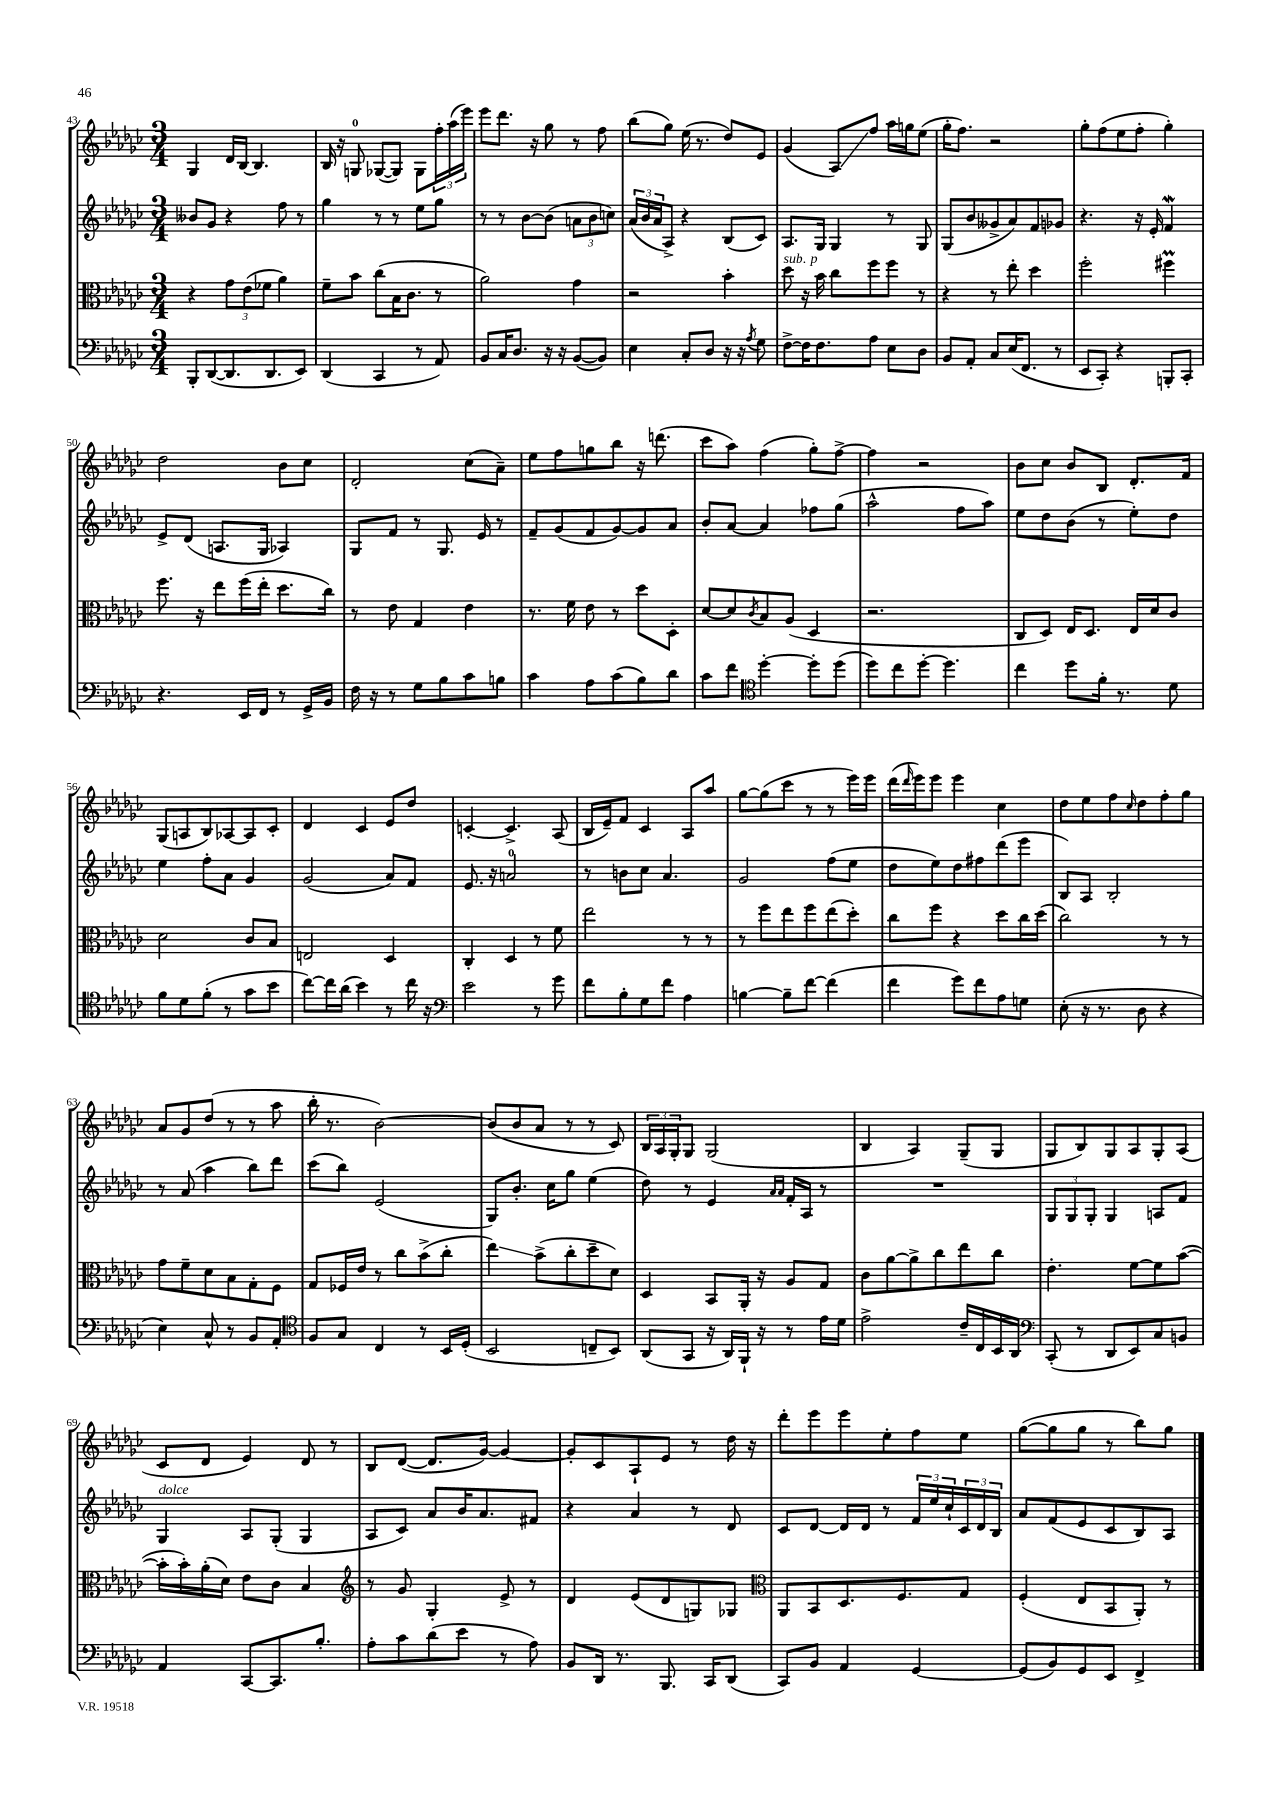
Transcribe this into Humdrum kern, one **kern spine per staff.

**kern	**kern	**kern	**kern
*staff4	*staff3	*staff2	*staff1
*clefF4	*clefC3	*clefG2	*clefG2
*k[b-e-a-d-g-c-]	*k[b-e-a-d-g-c-]	*k[b-e-a-d-g-c-]	*k[b-e-a-d-g-c-]
*M3/4	*M3/4	*M3/4	*M3/4
8BBB-'	4r	8b--	4G-
([8DD-	.	8g-	.
8.DD-]	12g-	4r	16d-
.	.	.	[16B-
.	(12e-	.	.
.	.	.	4.B-]
.	12f-	.	.
8.DD-	.	.	.
.	4a-)	8ff	.
8EE-)	.	8r	.
=	=	=	=
(4DD-	8f~	4gg-	16B-
.	.	.	16r
.	8b-	.	8G
4CC-	(8cc-	8r	([8G-
.	16B-	8r	8G-])
.	8.c-	.	.
8r	.	8ee-	8G-
8AA-)	8r	8gg-	24ff'
.	.	.	(24aa-
.	.	.	24eee-)
=	=	=	=
8BB-	2a-)	8r	8eee-
16C-	.	8r	8.ddd-
8.D-	.	.	.
.	.	[8b-	.
.	.	.	16r
16r	.	(8b-]	8gg-
16r	.	.	.
([8BB-	4g-	12a	8r
.	.	12b-	.
8BB-])	.	.	8ff
.	.	12cc)	.
=	=	=	=
4E-	2r	(24a-	(8bb-
.	.	24b-	.
.	.	24a-	.
.	.	8A-^)	8gg-)
8C-'	.	4r	(16ee-
.	.	.	8.r
8D-	.	.	.
16r	4b-'	(8B-	8dd-)
16r	.	.	.
8qA-	.	.	.
8G-	.	8c-)	8e-
=	=	=	=
[8F^	8dd-	8.A-	(4g-
16F]	16r	.	.
8.F	16b-	16G-	.
.	8cc-	4G-	8A-)
8A-	8ff	.	8ff
8E-	8ff	8r	16aa-
.	.	.	16gg
8D-	8r	8G-	(8ee-
=	=	=	=
8BB-	4r	(8G-	16gg-'
.	.	.	8.ff)
8AA-'	.	8b-	.
8C-	8r	8g--^	2r
(16E-	8ee-'	8a-)	.
8.FF	.	.	.
.	4dd-	8f	.
8r	.	8g-	.
=	=	=	=
8EE-	2ff'	4.r	8gg-'
8CC-')	.	.	(8ff
4r	.	.	8ee-
.	.	16r	8ff'
.	.	16e-'	.
8BBB'	4ff#	4f	4gg-')
8CC-'	.	.	.
=	=	=	=
4.r	8.ff	8e-^	2dd-
.	.	(8d-	.
.	16r	.	.
.	8ee-	8.A	.
16EE-	(16ff	.	.
16FF	16ee-'	16G-	.
8r	8.dd-	4A-)	8b-
16GG-^	.	.	8cc-
16BB-	16cc-)	.	.
=	=	=	=
16F	8r	8G-	2d-'
16r	.	.	.
8r	8e-	8f	.
8G-	4G-	8r	.
8B-	.	8.G-	.
8c-	4e-	.	(8cc-
.	.	16e-	.
8B	.	8r	8a-~)
=	=	=	=
4c-	8.r	8f~	8ee-
.	.	(8g-	8ff
.	16f	.	.
8A-	8e-	8f	8gg
(8c-	8r	[8g-)	8bb-
8B-)	8dd-	8g-]	16r
.	.	.	(8.ddd
8d-	8D-'	8a-	.
=	=	=	=
8c-	[8d-	8b-'	8ccc-
8f	8d-]	[8a-	8aa-)
*clefC4	*	*	*
.	8qc-	.	.
[4dd-'	8B-	4a-]	(4ff
.	(8A-	.	.
8dd-']	4D-	8ff-	8gg-')
(8dd-	.	(8gg-	[8ff^
=	=	=	=
8dd-)	2.r	2aa-^^	4ff]
8cc-	.	.	.
[8dd-'	.	.	2r
4.dd-]	.	.	.
.	.	8ff	.
.	.	8aa-)	.
=	=	=	=
4cc-	8C-	8ee-	8b-
.	8D-)	8dd-	8cc-
8dd-	16E-	(8b-	8b-
.	8.D-	.	.
16f'	.	8r	8B-
8.r	.	.	.
.	16E-	8ee-')	8.d-'
.	16d-	.	.
8d-	8c-	8dd-	.
.	.	.	16f
=	=	=	=
8f	2d-	4ee-	(8G-
8d-	.	.	8A
(8f'	.	8ff'	8B-)
8r	.	8a-	[8A-
8g-	8c-	4g-	8A-]
8b-	8B-	.	8c-'
=	=	=	=
[8cc-)	2E	(2g-	4d-
16cc-]	.	.	.
(16a-	.	.	.
4b-)	.	.	4c-
8r	4D-	8a-)	8e-
16cc-	.	8f	8dd-
16r	.	.	.
=	=	=	=
*clefF4	*	*	*
2e-	4C-'	8.e-	[4c'
.	.	16r	.
.	4D-	2a	4.c^]
8r	8r	.	.
8g-	8f	.	(8A-
=	=	=	=
8f	2ee-	8r	16B-
.	.	.	16e-~)
8B-'	.	8b	8f
8G-	.	8cc-	4c-
8f	.	4.a-	.
4A-	8r	.	8A-
.	8r	.	8aa-
=	=	=	=
[4B	8r	2g-	[8gg-
.	8ff	.	(8gg-]
8B~]	8ee-	.	8ccc-
[8f	8ff	.	8r
(4f]	(8ee-	(8ff	8r
.	8dd-')	8ee-	16eee-)
.	.	.	16eee-
=	=	=	=
4f	8cc-	8dd-	(16ddd-
.	.	.	16qqddd-
.	.	.	16eee-)
.	8ff	8ee-)	8eee-
8g-)	4r	8dd-	4eee-
8f	.	8ff#	.
8A-	8dd-	(8ddd-	4cc-
8G	16cc-	8eee-	.
.	(16dd-	.	.
=	=	=	=
(8E-'	2cc-)	8B-)	8dd-
16r	.	8A-	8ee-
8.r	.	.	.
.	.	2B-'	8ff
.	.	.	16qqcc-
8D-	.	.	8dd-
4r	8r	.	8ff'
.	8r	.	8gg-
=	=	=	=
4E-)	8g-	8r	8a-
.	8f~	(8a-	8g-
8C-^^	8d-	4aa-	(8dd-
8r	8B-	.	8r
8BB-	8G-'	8bb-)	8r
8AA-'	8F	8ddd-	8aa-
=	=	=	=
*clefC4	*	*	*
8F	8G-	(8ccc-	16bb-'
.	.	.	8.r
8G-	16F-	8bb-)	.
.	16e-	.	.
4C-	8r	(2e-	[2b-)
.	8cc-	.	.
8r	(8b-^	.	.
16BB-	8cc-'	.	.
(16D-'	.	.	.
=	=	=	=
2BB-	4ee-)	8G-)	(8b-]
.	.	8.b-'	8b-
.	(8b-^	.	8a-
.	.	16cc-	.
.	8cc-'	8gg-	8r
8C~	8dd-~	(4ee-	8r
8BB-)	8d-)	.	8c-)
=	=	=	=
(8AA-	4D-	8dd-)	24B-
.	.	.	24A-
.	.	.	24G-'
8GG-	.	8r	8G-
16r	8BB-	4e-	(2G-
16AA-)	.	.	.
16FF`	16AA-'	.	.
16r	16r	.	.
.	.	16qqa-	.
.	.	16qqa-	.
8r	8A-	16f'	.
.	.	16A-	.
16e-	8G-	8r	.
16d-	.	.	.
=	=	=	=
2e-^	8c-	2.r	4B-
.	[8a-	.	.
.	8a-^]	.	4A-)
.	8cc-	.	.
16c-~	8ee-	.	(8G-~
16C-	.	.	.
16BB-	8cc-	.	8G-
16AA-	.	.	.
=	=	=	=
*clefF4	*	*	*
(8CC-'	4.e-'	12G-	8G-
.	.	12G-	.
8r	.	.	8B-)
.	.	12G-'	.
8DD-	.	4G-	8G-
8EE-)	[8f	.	8A-
8C-	8f]	8A	8G-'
8BB	([8b-	8f	(8A-
=	=	=	=
4AA-	16b-']	4G-	8c-
.	16b-')	.	.
.	(16a-'	.	8d-
.	16d-)	.	.
[8CC-	8e-	8A-	4e-)
8.CC-]	8c-	(8G-'	.
.	4B-	4G-	8d-
8.B-'	.	.	.
.	.	.	8r
=	=	=	=
*	*clefG2	*	*
8A-'	8r	8A-	8B-
8c-	8g-	8c-)	([8d-
(8d-	4G-'	8a-	8.d-]
8e-	.	16b-	.
.	.	8.a-	[16g-)
8r	8e-^	.	4g-_
8A-)	8r	8f#	.
=	=	=	=
8BB-	4d-	4r	8g-']
16DD-	.	.	8c-
8.r	.	.	.
.	(8e-	4a-	8A-`
8.BBB-	8d-	.	8e-
.	8G)	8r	8r
16CC-	.	.	.
(8DD-	8G-	8d-	16dd-
.	.	.	16r
=	=	=	=
*	*clefC3	*	*
8CC-)	8AA-	8c-	8ddd-'
8BB-	8BB-	[8d-	8eee-
4AA-	8.D-	16d-]	8eee-
.	.	16d-	.
.	.	8r	8ee-'
.	8.F	.	.
[4GG-	.	24f	8ff
.	.	24ee-	.
.	.	24cc-`	.
.	8G-	24c-	8ee-
.	.	24d-	.
.	.	24B-	.
=	=	=	=
(8GG-]	(4F'	8a-	([8gg-
8BB-)	.	(8f	8gg-]
8GG-	8E-	8e-	8gg-
8EE-	8BB-	8c-	8r
4FF^	8AA-')	8B-)	8bb-)
.	8r	8A-	8gg-
==	==	==	==
*-	*-	*-	*-
